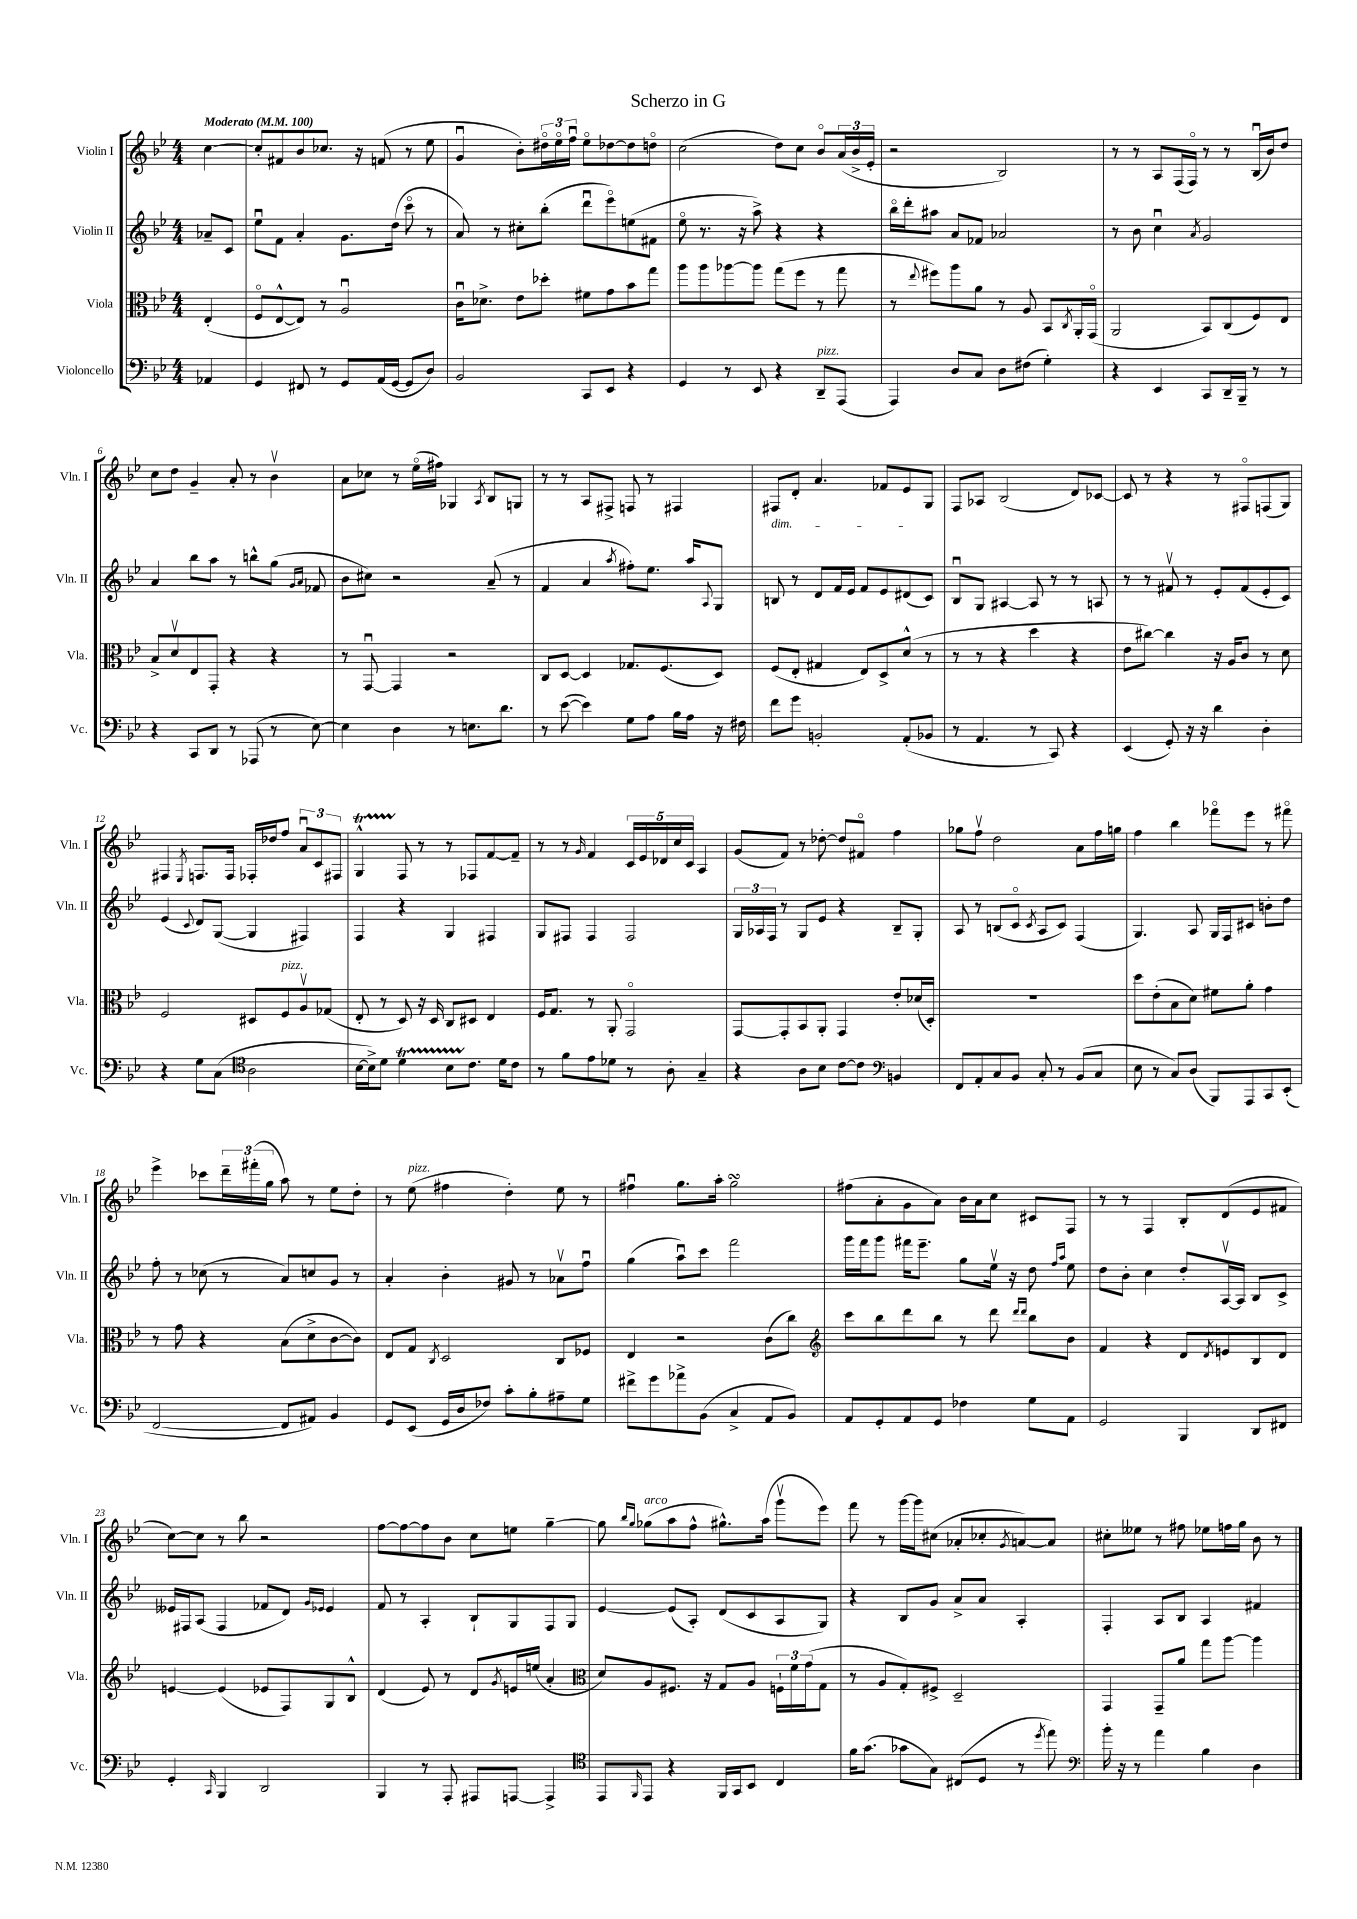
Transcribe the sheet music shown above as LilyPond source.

\header { title = "Scherzo in G" }
<<
\new StaffGroup <<
\new Staff = "s0" \with { instrumentName = "Violin I" shortInstrumentName = "Vln. I" } {
    \clef treble \key bes \major \numericTimeSignature \time 4/4 \partial 4 \tempo "Moderato" 4 = 100
    c''4~ |
    c''8-. fis'8 bes'8 ces''8. r16 f'8( r8 ees''8 |
    g'4\downbow bes'8-.) \tuplet 3/2 { dis''16\flageolet ees''16\flageolet f''16\downbow } ees''8\flageolet des''8~ des''8 d''8\flageolet |
    c''2( d''8) c''8 bes'8\flageolet \tuplet 3/2 { a'16( bes'16-> ees'16-. } |
    r2 bes2) |
    r8 r8 a8 f16( f16\flageolet) r8 r8 bes16\downbow( bes'16) d''8 |
    c''8 d''8 g'4-- a'8-. r8 bes'4\upbow |
    a'8 ces''8 r8 ees''16\flageolet( fis''16) ges4 \acciaccatura { a8 } bes8 g8 |
    r8 r8 a8 fis8-> f8 r8 fis4 |
    fis8\dim d'8-. a'4. fes'8 ees'8\! g8 |
    f8 aes8 bes2( d'8) ces'8~ |
    ces'8 r8 r4 r8 fis8\flageolet f8( g8) |
    fis4 \acciaccatura { ees8 } f8. f16 fes16-. des''16 f''8 \tuplet 3/2 { a'8\downbow c'8 fis8 } |
    g4-^\startTrillSpan f8\stopTrillSpan r8 r8 fes8 f'8~ f'8-- |
    r8 r8 \grace { g'16 } f'4 \tuplet 5/4 { c'16 ees'16 des'16 c''16 c'16 } a4 |
    g'8( f'8) r8 des''8~-. des''8 fis'8\flageolet f''4 |
    ges''8 f''8\upbow d''2 a'8 f''16 g''16 |
    f''4 bes''4 fes'''8\flageolet ees'''8 r8 fis'''8\flageolet |
    ees'''4-> ces'''8 \tuplet 3/2 { d'''16-- fis'''16-.( g''16 } a''8) r8 ees''8 d''8-. |
    r8 ees''8^\markup { \italic "pizz." }( fis''4 d''4-.) ees''8 r8 |
    fis''4\downbow g''8. a''16-. g''2\turn |
    fis''8( a'8-. g'8 a'8) bes'16 a'16 c''8 cis'8 f8 |
    r8 r8 f4 bes8-. d'8( ees'8 fis'8 |
    c''8~) c''8 r8 bes''8 r2 |
    f''8~ f''8~ f''8 bes'8 c''8 e''8 g''4~-- |
    g''8 \grace { bes''16 g''16 } ges''8^\markup { \italic "arco" }( a''8 f''8-^ gis''8.-^) a''16( g'''8\upbow ees'''8) |
    f'''8 r8 g'''16~ g'''16 cis''8( aes'8-. ces''8-. \acciaccatura { g'8 } a'8~) a'8 |
    cis''8-. eeses''8 r8 fis''8 ees''8 f''16 g''16 bes'8 r8 \bar "|." |
}
\new Staff = "s1" \with { instrumentName = "Violin II" shortInstrumentName = "Vln. II" } {
    \clef treble \key bes \major \numericTimeSignature \time 4/4 \partial 4
    aes'8-- c'8 |
    ees''8\downbow f'8 a'4-. g'8. d''16( c'''8\flageolet r8 |
    a'8) r8 cis''8-. bes''8-.( d'''8\downbow ees'''8\flageolet) e''8( fis'8 |
    ees''8\flageolet r8. r16 a''8->) r4 r4 |
    bes''16\flageolet d'''16-. ais''8 a'8 fes'8 aes'2 |
    r8 bes'8 c''4\downbow \acciaccatura { a'8 } g'2 |
    a'4 bes''8 a''8 r8 b''8-^ g''8( \grace { g'16 a'16 } fes'8 |
    bes'8 cis''8) r2 a'8--( r8 |
    f'4 a'4 \acciaccatura { a''8 } fis''8-.) ees''8. a''16 \appoggiatura { a8 } g8 |
    b8 r8 d'8 f'16 ees'16 f'8 ees'8 dis'8( c'8) |
    bes8\downbow g8 ais4~ ais8 r8 r8 a8 |
    r8 r8 fis'8\upbow r8 ees'8-. fis'8( ees'8-. c'8) |
    ees'4( \appoggiatura { c'8 } d'8) g8~( g4 fis4) |
    f4 r4 g4 fis4 |
    g8 fis8 fis4 fis2 |
    \tuplet 3/2 { g16 aes16 f16 } r8 g8 ees'8 r4 bes8-- g8-. |
    a8 r8 b8( c'8\flageolet \acciaccatura { c'8 } a8 c'8) f4( |
    g4.) a8 g16 f16 cis'8 b'8-. d''8 |
    f''8-. r8 ces''8( r8 a'8) c''8 g'8 r8 |
    a'4-. bes'4-. gis'8 r8 aes'8\upbow f''8\downbow |
    g''4( a''8\downbow) c'''8 f'''2 |
    g'''16 f'''16 g'''8 fis'''16 ees'''8.-- g''8 ees''16\upbow r16 d''8 \grace { f''16 a''16 } ees''8 |
    d''8 bes'8-. c''4 d''8-. a16~\upbow a16 bes8 c'8-> |
    eeses'16 fis16 a8( fis4 fes'8 d'8) \grace { g'16 ees'16 } ees'4 |
    f'8 r8 a4-. bes8-! g8 f8 g8 |
    ees'4~ ees'8( a8-.) d'8( c'8 a8 g8) |
    r4 bes8 g'8 a'8-> a'8 a4-. |
    f4-. a8 bes8 a4 fis'4 \bar "|." |
}
\new Staff = "s2" \with { instrumentName = "Viola" shortInstrumentName = "Vla." } {
    \clef alto \key bes \major \numericTimeSignature \time 4/4 \partial 4
    ees4-.( |
    f8\flageolet ees8~-^ ees8) r8 a2\downbow |
    c'16\downbow des'8.-> ees'8 des''8-. fis'8 g'8 bes'8 g''8 |
    a''8 a''8 aes''8~ aes''8 g''8( f''8 r8 g''8 |
    r8 \appoggiatura { ees''8 } fis''8) a''8 a'8 r8 a8 bes,8 \acciaccatura { c8 } a,16-. g,16\flageolet( |
    a,2 bes,8) c8( f8) ees8 |
    bes8-> d'8\upbow ees8 g,8-. r4 r4 |
    r8 g,8~\downbow g,4 r2 |
    c8 d8~ d4 ges8. f8.( d8) |
    f8( ees8-. gis4 ees8) d8-> d'8-^( r8 |
    r8 r8 r4 d''4 r4 |
    ees'8 cis''8~) cis''4 r16 a16 c'8 r8 d'8 |
    f2 dis8 f8^\markup { \italic "pizz." } a8\upbow ges8( |
    ees8-. r8 d8) r16 d16 c8 dis8 ees4 |
    f16 g8. r8 a,8-. g,2\flageolet |
    g,8~ g,8-. bes,8 a,8-. g,4 ees'8-. des'16( d16-.) |
    R1 |
    d''8 ees'8-.( bes8 d'8) fis'8 a'8-. g'4 |
    r8 g'8 r4 bes8( d'8-> c'8~ c'8) |
    ees8 g8 \acciaccatura { c8 } d2 c8 fes8 |
    ees4 r2 c'8( c''8) |
    \clef treble c'''8 bes''8 d'''8 bes''8 r8 d'''8 \grace { d'''16 d'''16 } bes''8 bes'8 |
    f'4 r4 d'8 \acciaccatura { d'8 } e'8 bes8 d'8 |
    e'4~ e'4( ees'8 f8) g8 bes8-^ |
    d'4( ees'8) r8 d'8 \acciaccatura { g'8 } e'16 e''16( a'4-. |
    \clef alto d'8) a8 fis8. r16 g8 a8 \tuplet 3/2 { f16-! f'16 g'16( } g8 |
    r8 a8 g8-.) fis8-> d2-- |
    g,4 g,8-- a'8 g''8 a''8~ a''4 \bar "|." |
}
\new Staff = "s3" \with { instrumentName = "Violoncello" shortInstrumentName = "Vc." } {
    \clef bass \key bes \major \numericTimeSignature \time 4/4 \partial 4
    aes,4 |
    g,4 fis,8 r8 g,8 a,16( g,16~ g,8 d8) |
    bes,2 c,8 ees,8 r4 |
    g,4 r8 ees,8 r4 d,8--^\markup { \italic "pizz." } a,,8( |
    a,,4) d8 c8 d8 fis8( g4-.) |
    r4 ees,4 c,8 d,16-- bes,,16-- r8 r8 |
    r4 c,8 d,8 r8 aes,,8( r8 ees8~) |
    ees4 d4 r8 e8. d'8. |
    r8 ees'8~( ees'4) g8 a8 bes16 a16 r16 fis16 |
    f'8 g'8 b,2-. a,8-.( bes,8 |
    r8 a,4. r8 c,8) r4 |
    ees,4( g,8-.) r16 r16 d'4 d4-. |
    r4 g8 c8( \clef tenor a2 |
    bes16~ bes16->) d'8 d'4\startTrillSpan bes8 c'8.\stopTrillSpan d'16 c'8 |
    r8 f'8 ees'8 des'8 r8 a8-. g4-- |
    r4 a8 bes8 c'8~ c'8 \clef bass b,4 |
    f,8 a,8-. c8 bes,8 c8-. r8 bes,8( c8 |
    ees8 r8 c8) d8( bes,,8) a,,8 c,8 ees,8-.( |
    f,2~ f,8 ais,8) bes,4 |
    g,8 ees,8( g,16 d16 fes8) c'8-. bes8-. ais8-- g8 |
    fis'8-> g'8 aes'8-> bes,8( c4-> a,8 bes,8) |
    a,8 g,8-. a,8 g,8 fes4 g8 a,8 |
    g,2 bes,,4 d,8 fis,8 |
    g,4-. \grace { c,16 } bes,,4 d,2 |
    bes,,4 r8 a,,8-. ais,,8 a,,8~ a,,4-> |
    \clef tenor ees,8 \grace { f,16 } ees,8 r4 f,16 g,16 bes,8 c4 |
    f'16 g'8.( ges'8 g8) cis8( d8 r8 \acciaccatura { d''8 } ees''8) |
    \clef bass bes'16-. r16 r8 a'4 bes4 d4 \bar "|." |
}
>>
>>
